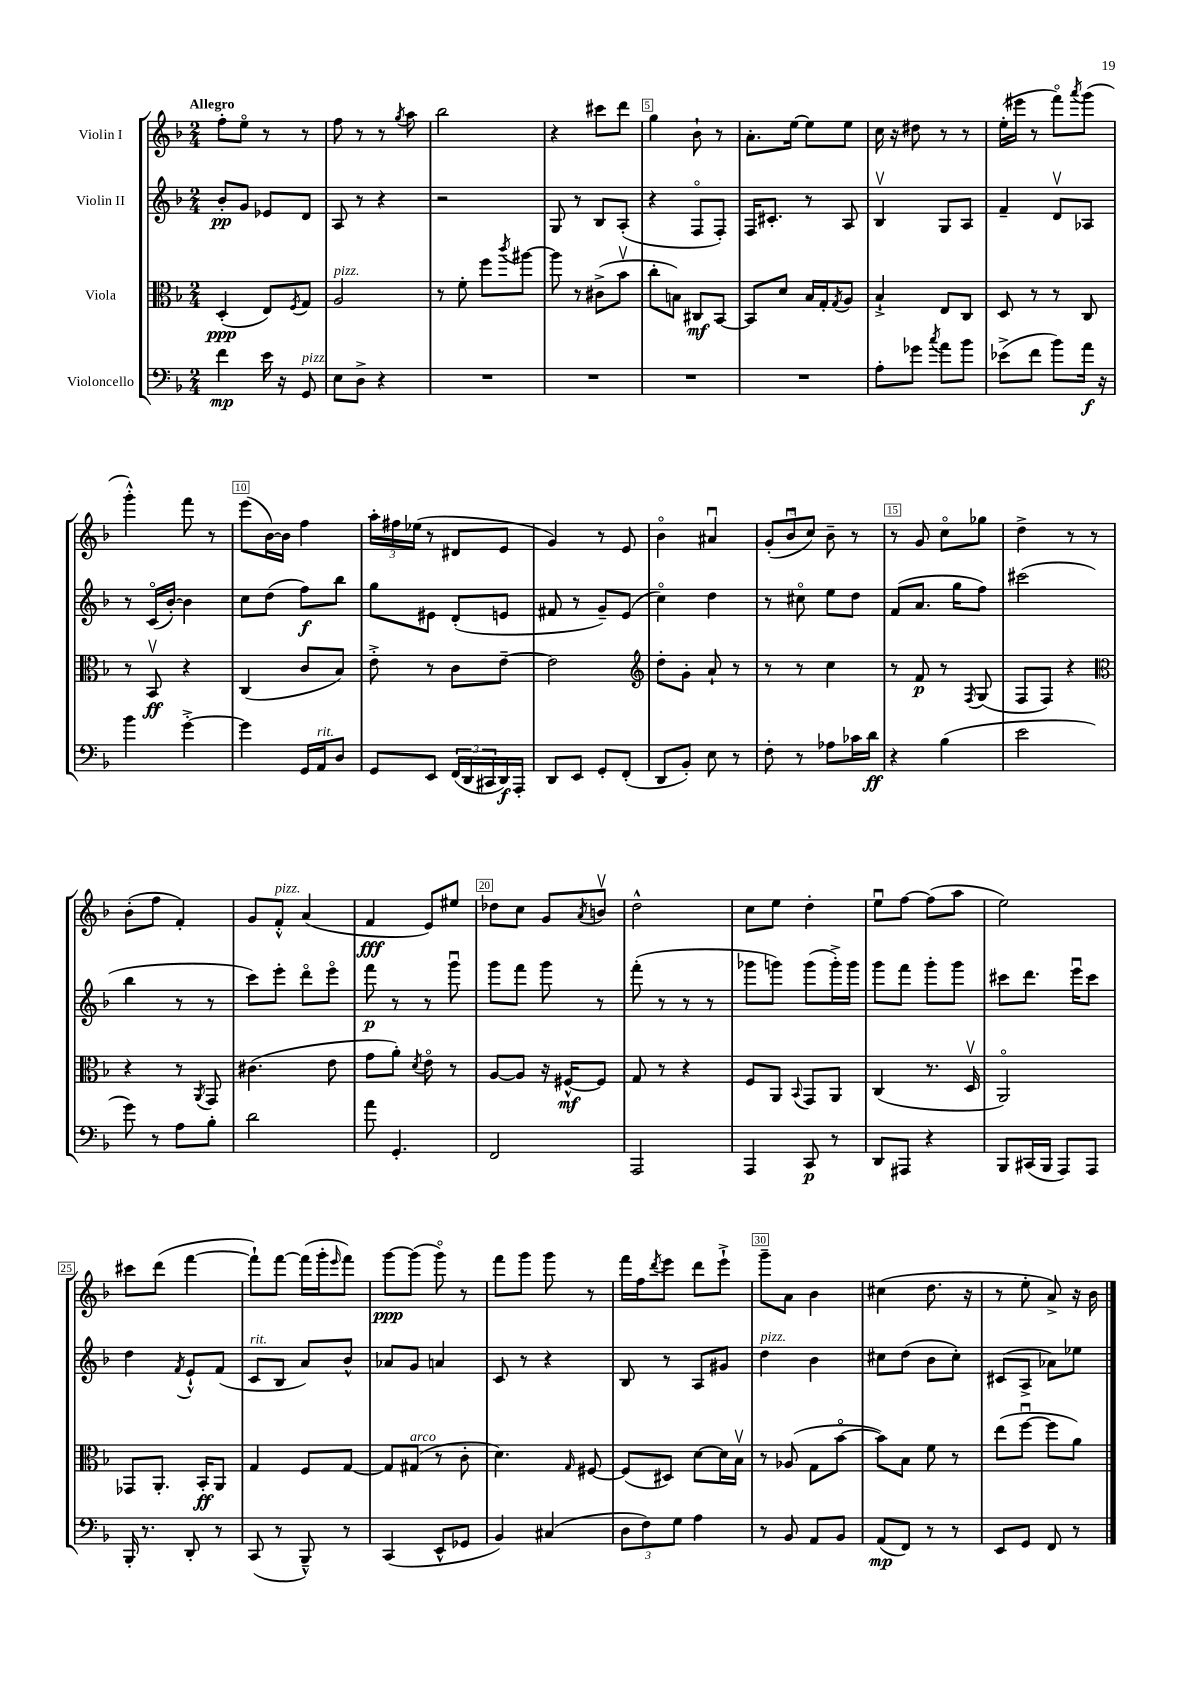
<<
\new StaffGroup <<
\new Staff = "s0" \with { instrumentName = "Violin I" } {
    \clef treble \key f \major \numericTimeSignature \time 2/4 \tempo "Allegro"
    f''8-. e''8\flageolet r8 r8 |
    f''8 r8 r8 \acciaccatura { g''8 } a''8 |
    bes''2 |
    r4 cis'''8 d'''8 |
    g''4 bes'8-! r8 |
    a'8.-. e''16~ e''8 e''8 |
    c''16 r16 dis''8 r8 r8 |
    e''16-.( eis'''16 r8 f'''8\flageolet) \acciaccatura { a'''8 } g'''8( |
    g'''4-.-^) f'''8 r8 |
    e'''8( bes'16~) bes'16 f''4 |
    \tuplet 3/2 { a''16-. fis''16 ees''16( } r8 dis'8 e'8 |
    g'4) r8 e'8 |
    bes'4\flageolet ais'4\downbow |
    \tuplet 3/2 { g'8-.( bes'8\downbow c''8) } bes'8-- r8 |
    r8 g'8 c''8\flageolet ges''8 |
    d''4-> r8 r8 |
    bes'8-.( f''8 f'4-.) |
    g'8 f'8-.-^^\markup { \italic "pizz." } a'4( |
    f'4\fff e'8) eis''8 |
    des''8 c''8 g'8 \acciaccatura { a'8 } b'8\upbow |
    d''2-^ |
    c''8 e''8 d''4-. |
    e''8\downbow f''8~ f''8( a''8 |
    e''2) |
    cis'''8 d'''8( f'''4~ |
    f'''8-!) f'''8~ f'''16( g'''16-. \grace { e'''16 } f'''8) |
    g'''8~\ppp g'''8( g'''8\flageolet) r8 |
    f'''8 g'''8 g'''8 r8 |
    f'''16 f''16 \acciaccatura { d'''8 } e'''8 d'''8 e'''8-!-> |
    g'''8-- a'8 bes'4 |
    cis''4( d''8. r16 |
    r8 e''8-. a'8->) r16 bes'16 \bar "|." |
}
\new Staff = "s1" \with { instrumentName = "Violin II" } {
    \clef treble \key f \major \numericTimeSignature \time 2/4
    bes'8-.\pp g'8 ees'8 d'8 |
    a8 r8 r4 |
    r2 |
    g8 r8 bes8 a8-.( |
    r4 f8\flageolet f8-.) |
    f16 cis'8.-. r8 a8 |
    bes4\upbow g8 a8 |
    f'4-- d'8\upbow aes8 |
    r8 c'16\flageolet( bes'16~-.) bes'4 |
    c''8 d''8( f''8\f) bes''8 |
    g''8 eis'8 d'8-.( e'8 |
    fis'8 r8 g'8--) e'8( |
    c''4\flageolet) d''4 |
    r8 cis''8\flageolet e''8 d''8 |
    f'8( a'8. g''16 f''8) |
    cis'''2( |
    bes''4 r8 r8 |
    c'''8) e'''8-. d'''8\flageolet e'''8\flageolet |
    f'''8\p r8 r8 g'''8\downbow |
    g'''8 f'''8 g'''8 r8 |
    f'''8-.( r8 r8 r8 |
    ges'''8 g'''8) g'''8( g'''16-.->) g'''16 |
    g'''8 f'''8 g'''8-. g'''8 |
    cis'''8 d'''8. e'''16\downbow cis'''8 |
    d''4 \acciaccatura { f'8 } e'8-!-^ f'8( |
    c'8^\markup { \italic "rit." } bes8 a'8) bes'8-^ |
    aes'8 g'8 a'4 |
    c'8 r8 r4 |
    bes8 r8 a8 gis'8 |
    d''4^\markup { \italic "pizz." } bes'4 |
    cis''8 d''8( bes'8 cis''8-.) |
    cis'8( a8-> aes'8) ees''8 \bar "|." |
}
\new Staff = "s2" \with { instrumentName = "Viola" } {
    \clef alto \key f \major \numericTimeSignature \time 2/4
    d4-.\ppp( e8) \acciaccatura { f8 } g8 |
    a2^\markup { \italic "pizz." } |
    r8 f'8-. f''8 \acciaccatura { c'''8 } ais''8~ |
    ais''8 r8 cis'8->( bes'8\upbow |
    c''8-. b8) cis8\mf bes,8~ |
    bes,8 d'8 bes16 g16-. \acciaccatura { g8 } a8 |
    bes4-!-> e8 c8 |
    d8 r8 r8 c8 |
    r8 bes,8\upbow\ff r4 |
    c4( c'8 bes8) |
    e'8-.-> r8 c'8 e'8~-- |
    e'2 |
    \clef treble d''8-. g'8-. a'8-! r8 |
    r8 r8 c''4 |
    r8 f'8\p r8 \acciaccatura { f8 } g8( |
    f8 f8) r4 |
    \clef alto r4 r8 \acciaccatura { a,8 } g,8 |
    cis'4.( e'8 |
    g'8 a'8-.) \acciaccatura { d'8 } e'8\flageolet r8 |
    a8~ a8 r16 fis16~-^\mf fis8 |
    g8 r8 r4 |
    f8 a,8 \appoggiatura { bes,8 } g,8 a,8 |
    c4( r8. d16\upbow |
    a,2\flageolet) |
    ges,8 a,8.-. bes,16-.\ff a,8 |
    g4 f8 g8~ |
    g8 gis8^\markup { \italic "arco" }( r8 c'8-. |
    d'4.) \grace { g16 } fis8~ |
    fis8( dis8) d'8~ d'16 bes16\upbow |
    r8 aes8( g8 bes'8~\flageolet |
    bes'8) bes8 f'8 r8 |
    e''8( f''8~\downbow f''8 a'8) \bar "|." |
}
\new Staff = "s3" \with { instrumentName = "Violoncello" } {
    \clef bass \key f \major \numericTimeSignature \time 2/4
    f'4\mp e'16 r16 g,8^\markup { \italic "pizz." } |
    e8 d8-> r4 |
    R2 |
    R2 |
    R2 |
    R2 |
    a8-. ges'8 \acciaccatura { c''8 } a'8 bes'8 |
    ees'8->( f'8 bes'8) a'16\f r16 |
    bes'4 g'4~-.-> |
    g'4 g,16 a,16^\markup { \italic "rit." } d8 |
    g,8 e,8 \tuplet 3/2 { f,16( d,16 cis,16 } d,16\f) a,,16-. |
    d,8 e,8 g,8-. f,8-.( |
    d,8 bes,8-.) e8 r8 |
    f8-. r8 aes8 ces'16 d'16\ff |
    r4 bes4( |
    e'2 |
    g'8) r8 a8 bes8-. |
    d'2 |
    a'8 g,4.-. |
    f,2 |
    a,,2 |
    a,,4 c,8\p r8 |
    d,8 ais,,8 r4 |
    bes,,8 cis,16( bes,,16 a,,8) a,,8 |
    bes,,16-. r8. d,8-. r8 |
    c,8( r8 bes,,8---^) r8 |
    c,4( e,8-^ ges,8 |
    bes,4) cis4( |
    \tuplet 3/2 { d8 f8) g8 } a4 |
    r8 bes,8 a,8 bes,8 |
    a,8\mp( f,8) r8 r8 |
    e,8 g,8 f,8 r8 \bar "|." |
}
>>
>>
\layout { \context { \Score \override BarNumber.break-visibility = ##(#f #t #t) barNumberVisibility = #(every-nth-bar-number-visible 5) \override BarNumber.stencil = #(make-stencil-boxer 0.1 0.3 ly:text-interface::print) } }
